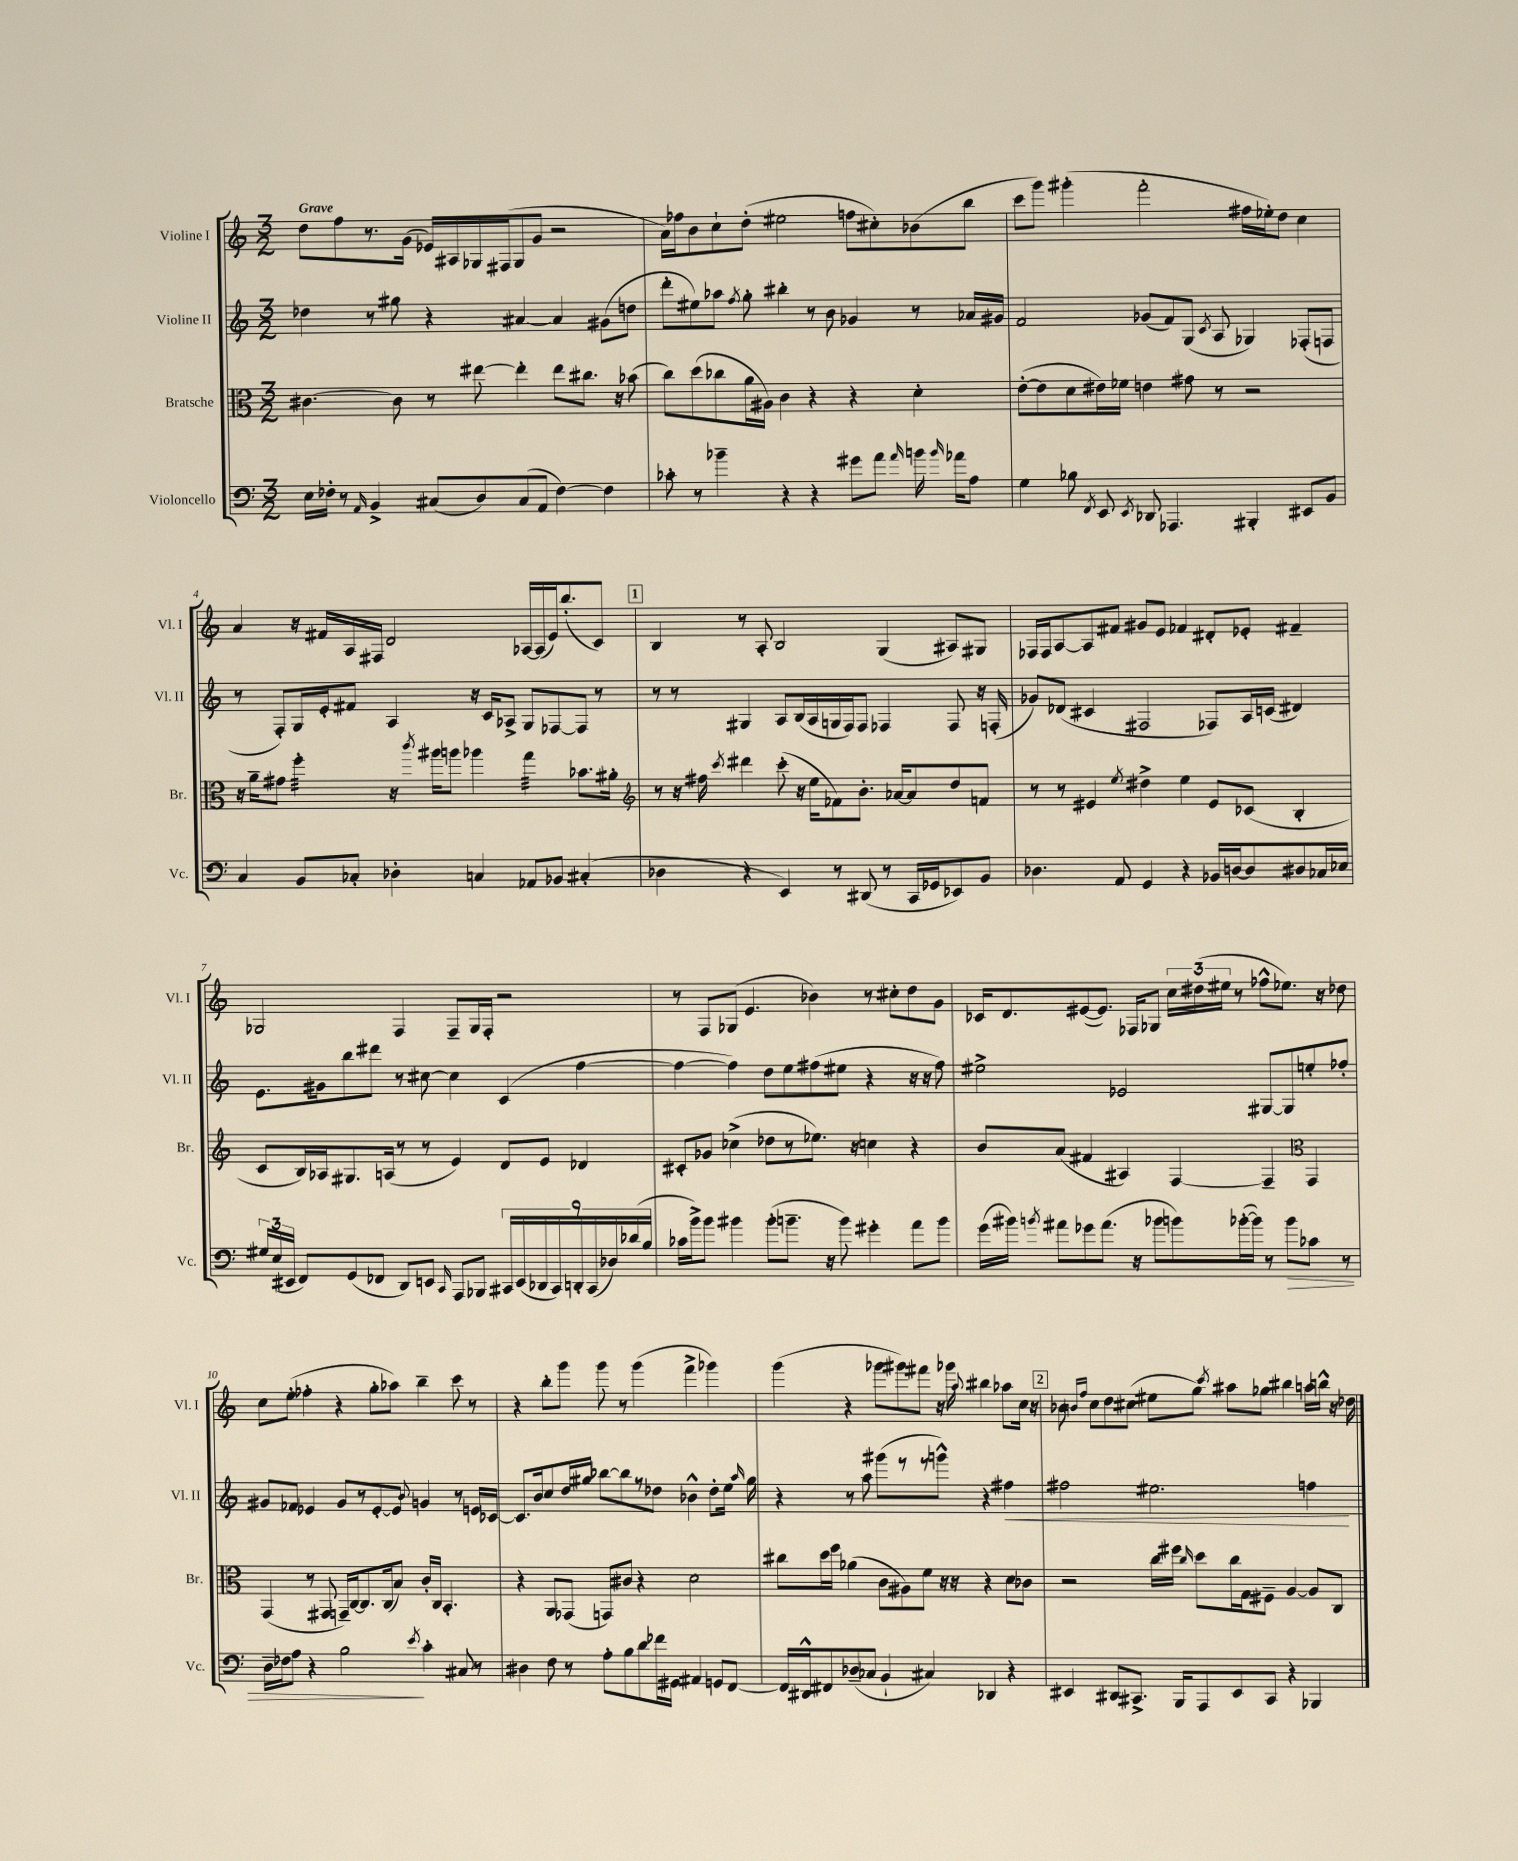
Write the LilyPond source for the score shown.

<<
\new StaffGroup <<
\new Staff = "s0" \with { instrumentName = "Violine I" shortInstrumentName = "Vl. I" } {
    \clef treble \key c \major \numericTimeSignature \time 3/2 \tempo "Grave"
    \autoBeamOff d''8[ f''8 r8. g'16]( ees'16[) ais16 ges16 fis16( ges8 g'8] r2 |
    a'16[) fes''16 b'8 c''8-! d''8]-.( eis''2 f''8[ cis''8-.) bes'8( b''8] |
    c'''8[ g'''8]) gis'''4-.( f'''2-. fis''16[ ees''16-.) d''8] c''4 |
    a'4 r16 fis'16[ a16 fis16] d'2 aes16[~ aes16( e'16) b''8.-.( c'8]) |
    \mark \markup { \box "1" } b4 r8 a8-. b2 g4( ais8[) gis8] |
    fes16[ fes16 a8~ a8 fis'8] gis'8[ e'8] fes'4 dis'8[-. ees'8]-. fis'4-- |
    ges2 f4 f8[-- ges16 f16]-. r2 |
    r8 f8[ ges8]( e'4. bes'4) r8 cis''8[-. d''8 g'8] |
    ces'16[ d'8. eis'8~( eis'8.]) fes16[ ges8] \tuplet 3/2 { c''16[ dis''16( eis''16] } r8 fes''8[-^ ees''8.]) r16 des''8 |
    c''8[ e''8]-.( fes''4-. r4 g''8[-. aes''8]) b''4-- c'''8 r8 |
    r4 b''8[-. g'''8] g'''8 r8 g'''4( f'''4-> ges'''4) |
    g'''4( r4 ges'''8[ gis'''8) fis'''8] r16 ges'''16 \appoggiatura { a''8 } bis''4 aes''8[ c''16] r16 |
    \mark \markup { \box "2" } bes'8 \grace { b'16[ f''16] } c''8[ d''8 cis''8]( eis''8[ g''8]) \acciaccatura { c'''8 } ais''8[ ges''8] bis''4 a''16[ b''16]-^ r16 des''16 \bar "|." |
}
\new Staff = "s1" \with { instrumentName = "Violine II" shortInstrumentName = "Vl. II" } {
    \clef treble \key c \major \numericTimeSignature \time 3/2
    \autoBeamOff des''4 r8 gis''8 r4 ais'4~ ais'4 gis'8[( d''8] |
    d'''8[-. eis''8) aes''8] \acciaccatura { f''8 } g''8-. bis''4-. r8 b'8 ges'4 r8 aes'16[ gis'16] |
    f'2 ges'8[( f'8) g8]( \acciaccatura { c'8 } a8 ges4) fes8[-.( f8] |
    r8 f8[-.) g16 e'16-. fis'8] a4 r16 c'16[ aes8]-> g8[ fes8~ fes8] r8 |
    \mark \markup { \box "1" } r8 r8 gis4 a8[ b16( a16 g16 f16) f8] fes4 fes8 r16 f16-.( |
    ges'8[) des'8]( cis'4 fis2 fes8[) a16 c'16]( dis'4) |
    e'8.[ gis'16 b''8 dis'''8] r8 cis''8~ cis''4 c'4( f''4~ |
    f''4~ f''4) d''8[ e''8 fis''8( eis''8] r4 r16 r16 fis''8) |
    eis''2-> ees'2 gis8[~ gis8 e''8-. fes''8]-. |
    gis'8[ fes'8] ees'4 gis'8[ r8 ees'8~-. ees'8] \appoggiatura { b'8 } g'4 r8 e'16[ ces'16]~ |
    ces'8.[ b'16 c''8 d''16 gis''16] bes''8[~ bes''8 r8 des''8] bes'4-^ des''8[-. e''16] \grace { a''16 } gis''16 |
    r4 r8 a''8 gis'''8[( r8 r8 g'''8]-^) r4 fis''4\< |
    \mark \markup { \box "2" } fis''2 eis''2. f''4\! \bar "|." |
}
\new Staff = "s2" \with { instrumentName = "Bratsche" shortInstrumentName = "Br." } {
    \clef alto \key c \major \numericTimeSignature \time 3/2
    \autoBeamOff cis'4.~ cis'8 r8 eis''8~ eis''4-. eis''8[ cis''8.] r16 bes'8( |
    c''8[) d''8( ces''8 a'16 ais16]) c'4 r4 r4 d'4-. |
    e'8[~-.( e'8 d'8 eis'16) fes'16] e'4 gis'8 r8 r2 |
    r16 a'16[-- gis'8] f''4:32-. r16 \acciaccatura { c'''8 } ais''16[ a''8] aes''4 g''4:32 bes'8.[ ais'16]-. |
    \mark \markup { \box "1" } \clef treble r8 r16 fis''16 \acciaccatura { c'''8 } dis'''4 c'''8-.( r16 e''16[ fes'8) b'8.]-. aes'16[~ aes'8 d''8 f'8] |
    r8 r8 eis'4 \acciaccatura { e''8 } dis''4-> e''4 eis'8[ ces'8]( b4-. |
    c'8[ b16) aes16 gis8. a16]( r8 r8 e'4) d'8[ e'8] des'4 |
    cis'8[-. ges'8] ces''4->( des''8[ r8 ees''8.]) r16 c''4 r4 |
    b'8[ a'8]( fis'4 ais4) f4~ f4-- \clef alto g,4 |
    g,4( r8 gis,8 g,16[--) c16~ c8. c16( b8]) c'16[-. c16] b,4.-. |
    r4 a,8[ ges,8]( g,8[) cis'8] r4 d'2 |
    cis''8[ d''16 f''16] aes'4( c'8[ ais8) f'8] r16 r16 r4 d'8[ ces'8] |
    \mark \markup { \box "2" } r2 c''16[ fis''16] \grace { c''16 } d''8[ c''16 g16 fis8]-- a4~ a8[ c8] \bar "|." |
}
\new Staff = "s3" \with { instrumentName = "Violoncello" shortInstrumentName = "Vc." } {
    \clef bass \key c \major \numericTimeSignature \time 3/2
    \autoBeamOff e16[ fes16]-. r8 \grace { a,16 } b,4-> cis8[( d8) cis8( a,8] fes4~) fes4 |
    ces'8-. r8 bes'4-- r4 r4 gis'8[ a'8] \grace { a'16 } b'16 \grace { b'16 } aes'16[ a8] |
    g4 bes8 \acciaccatura { f,8 } e,8 \acciaccatura { e,8 } des,8 aes,,4. bis,,4-. eis,8[ b,8] |
    c4 b,8[ ces8]-. des4-. c4 aes,8[ bes,8] cis4-.( |
    \mark \markup { \box "1" } des4 r4 e,4) r8 dis,8( r8 c,16[ ges,16 ees,8) b,8] |
    des4. a,8 g,4 r4 bes,16[ d16~ d8 dis8 ces16 ees16] |
    \tuplet 3/2 { gis16[ e16( eis,16] } f,8[) g,8( fes,8] d,8[) e,8] \grace { c,16 } a,,8[ bes,,8] \tuplet 9/8 { cis,16[ e,16( des,16 cis,16) d,16-. cis,16( des16) des'16( b16] } |
    ces'16[ b'16->) b'8] bis'4 bis'8[-.( b'8.]-- r16 b'8) gis'4-. a'8[ b'8] |
    g'16[( bis'16]) \acciaccatura { b'8 } ais'8[ ges'8 ais'8.]( r16 bes'8[ b'8) bes'16~-.( bes'16]) r8 bes'8[\> ces'8] r8 |
    d16[-- fes16 a8] r4 b2\! \acciaccatura { e'8 } c'4-. cis8 r8 |
    dis4 f8 r8 a8[-. b8 d'8 fes'16 gis,16] ais,4 g,8[ f,8]~ |
    f,16[ dis,16-^ fis,8 des8--( ces8] b,4-! cis4) des,4 r4 |
    \mark \markup { \box "2" } eis,4 dis,8[ cis,8.]-> b,,16[ a,,8 eis,8 cis,8] r4 bes,,4 \bar "|." |
}
>>
>>
